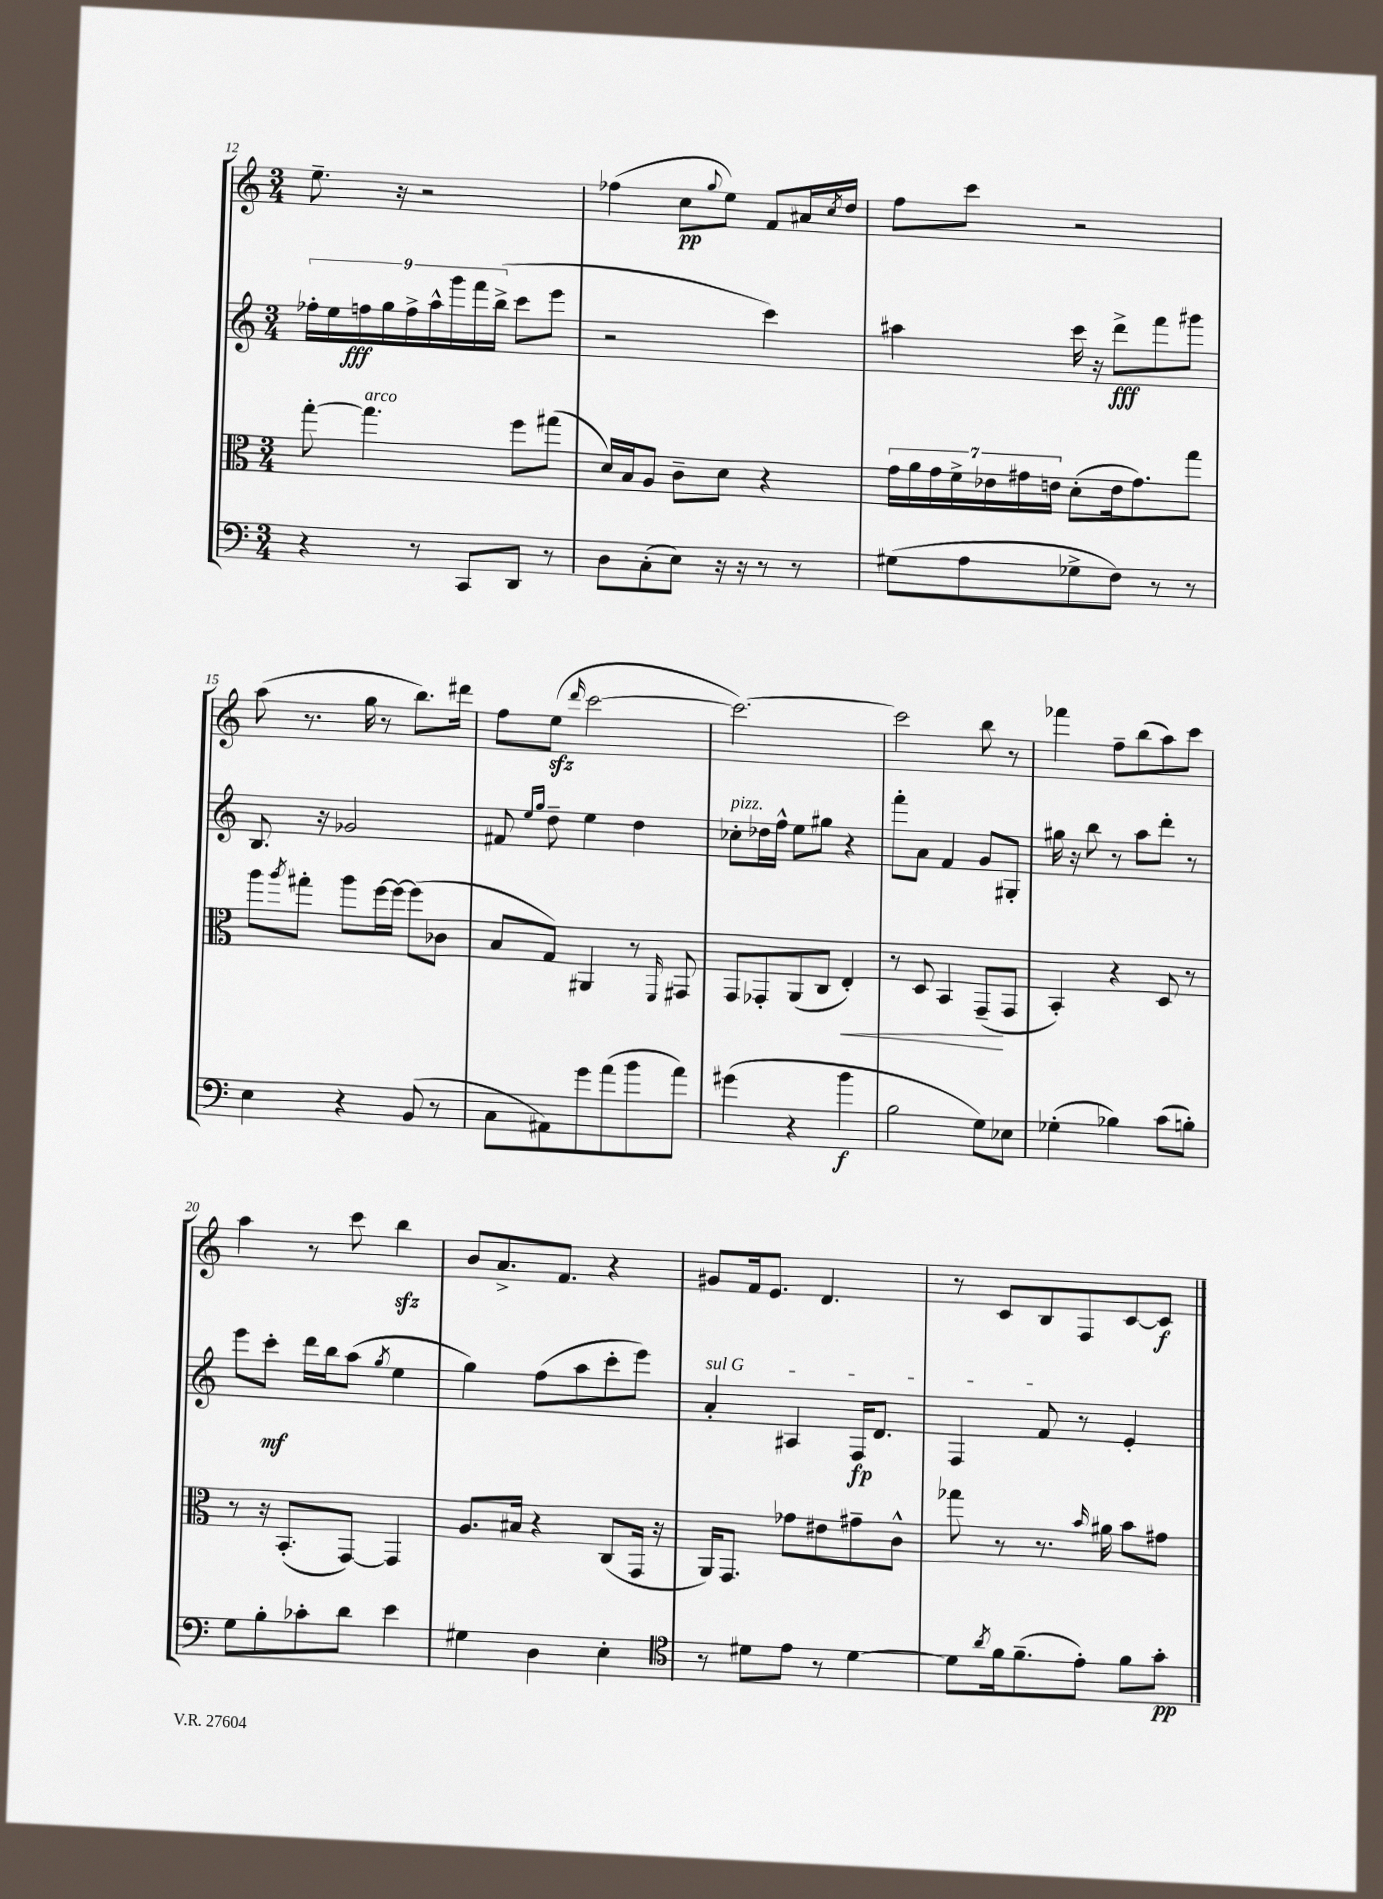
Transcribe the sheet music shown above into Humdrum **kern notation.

**kern	**kern	**kern	**kern
*staff4	*staff3	*staff2	*staff1
*clefF4	*clefC3	*clefG2	*clefG2
*k[]	*k[]	*k[]	*k[]
*M3/4	*M3/4	*M3/4	*M3/4
4r	[8gg'	18ff-'	8.ee~
.	.	18ee	.
.	.	18ff	.
.	4.gg]	.	.
.	.	18gg	.
.	.	.	16r
.	.	18ff^	.
8r	.	.	2r
.	.	18aa^^	.
.	.	18ggg	.
8CC	.	.	.
.	.	18fff	.
.	.	(18bb^	.
8DD	8ff	8ccc	.
8r	(8gg#	8eee	.
=	=	=	=
8D	16d)	2r	(4ff-
.	16B	.	.
(8C'	8A	.	.
8E)	8c~	.	8cc
.	.	.	8qqgg
16r	8d	.	8ee)
16r	.	.	.
8r	4r	4ccc)	8f
8r	.	.	16a#
.	.	.	8qcc
.	.	.	16dd
=	=	=	=
(8G#	28g	4aa#	8ff
.	28a	.	.
.	28g	.	.
.	28f^	.	.
8A	.	.	8ccc
.	28e-	.	.
.	28g#	.	.
.	28e	.	.
8G-^	(8d'	16ccc	2r
.	.	16r	.
8F)	16e	8ddd^	.
.	8.g#)	.	.
8r	.	8fff	.
8r	8gg	8ggg#	.
=	=	=	=
4E	8aa	8.B	(8aa
.	8qaa	.	.
.	8gg#'	.	8.r
.	.	16r	.
4r	8aa	2g-	.
.	.	.	16gg
.	[16ff	.	8r
.	16ff_	.	.
(8BB	(8ff]	.	8.bb)
8r	8c-	.	.
.	.	.	16ddd#
=	=	=	=
8C	8B	8f#	8ff
.	.	16qqee	.
.	.	16qqgg	.
8AA#)	8G)	8dd~	(8ee
.	.	.	16qqddd
8g	4AA#	4ee	[2ccc
(8a	.	.	.
8b	8r	4dd	.
.	16qqFF	.	.
8a)	8GG#	.	.
=	=	=	=
(4g#	8GG	8cc-'	2.ccc_)
.	8GG-'	16dd-	.
.	.	16ff^^	.
4r	(8AA	8ee	.
.	8C	8gg#	.
4b	4E')	4r	.
=	=	=	=
2B	8r	8fff'	2ccc]
.	8D	8a	.
.	4BB	4f	.
8G)	(8GG~	8g	8bb
8E-	8GG	8G#'	8r
=	=	=	=
(4G-'	4BB')	16gg#	4fff-
.	.	16r	.
.	.	8bb	.
4B-)	4r	8r	8ff~
.	.	8aa	(8bb
(8c	8D	8ddd'	8aa)
8B')	8r	8r	8ccc
=	=	=	=
8G	8r	8eee	4aa
8B'	16r	8ccc'	.
.	(8.BB'	.	.
8c-'	.	16ddd	8r
.	.	16bb	.
8d	[8GG)	(8aa	8ccc
.	.	8qgg	.
4e	4GG]	4ee	4bb
=	=	=	=
4G#	8.A	4gg)	8b
.	.	.	8.a^
.	16B#	.	.
4D	4r	(8ff	.
.	.	.	8.f
.	.	8aa	.
4E'	(8C	8ccc'	4r
.	16GG	8eee)	.
.	16r	.	.
=	=	=	=
*clefC4	*	*	*
8r	16AA)	4a'	8g#
.	8.GG	.	.
8d#	.	.	16f
.	.	.	8.e
8e	8g-	4A#	.
8r	8e#	.	4.d
[4d#	8g#~	16F	.
.	.	8.d	.
.	8c^^	.	.
=	=	=	=
8d#]	8gg-	4F	8r
8qa	.	.	.
16f	8r	.	8c
(8.f~	.	.	.
.	8.r	8f	8B
8e')	.	8r	8F
.	16qqb	.	.
.	16a#	.	.
8f	8b	4e'	[8c
8g'	8g#	.	8c]
==	==	==	==
*-	*-	*-	*-
